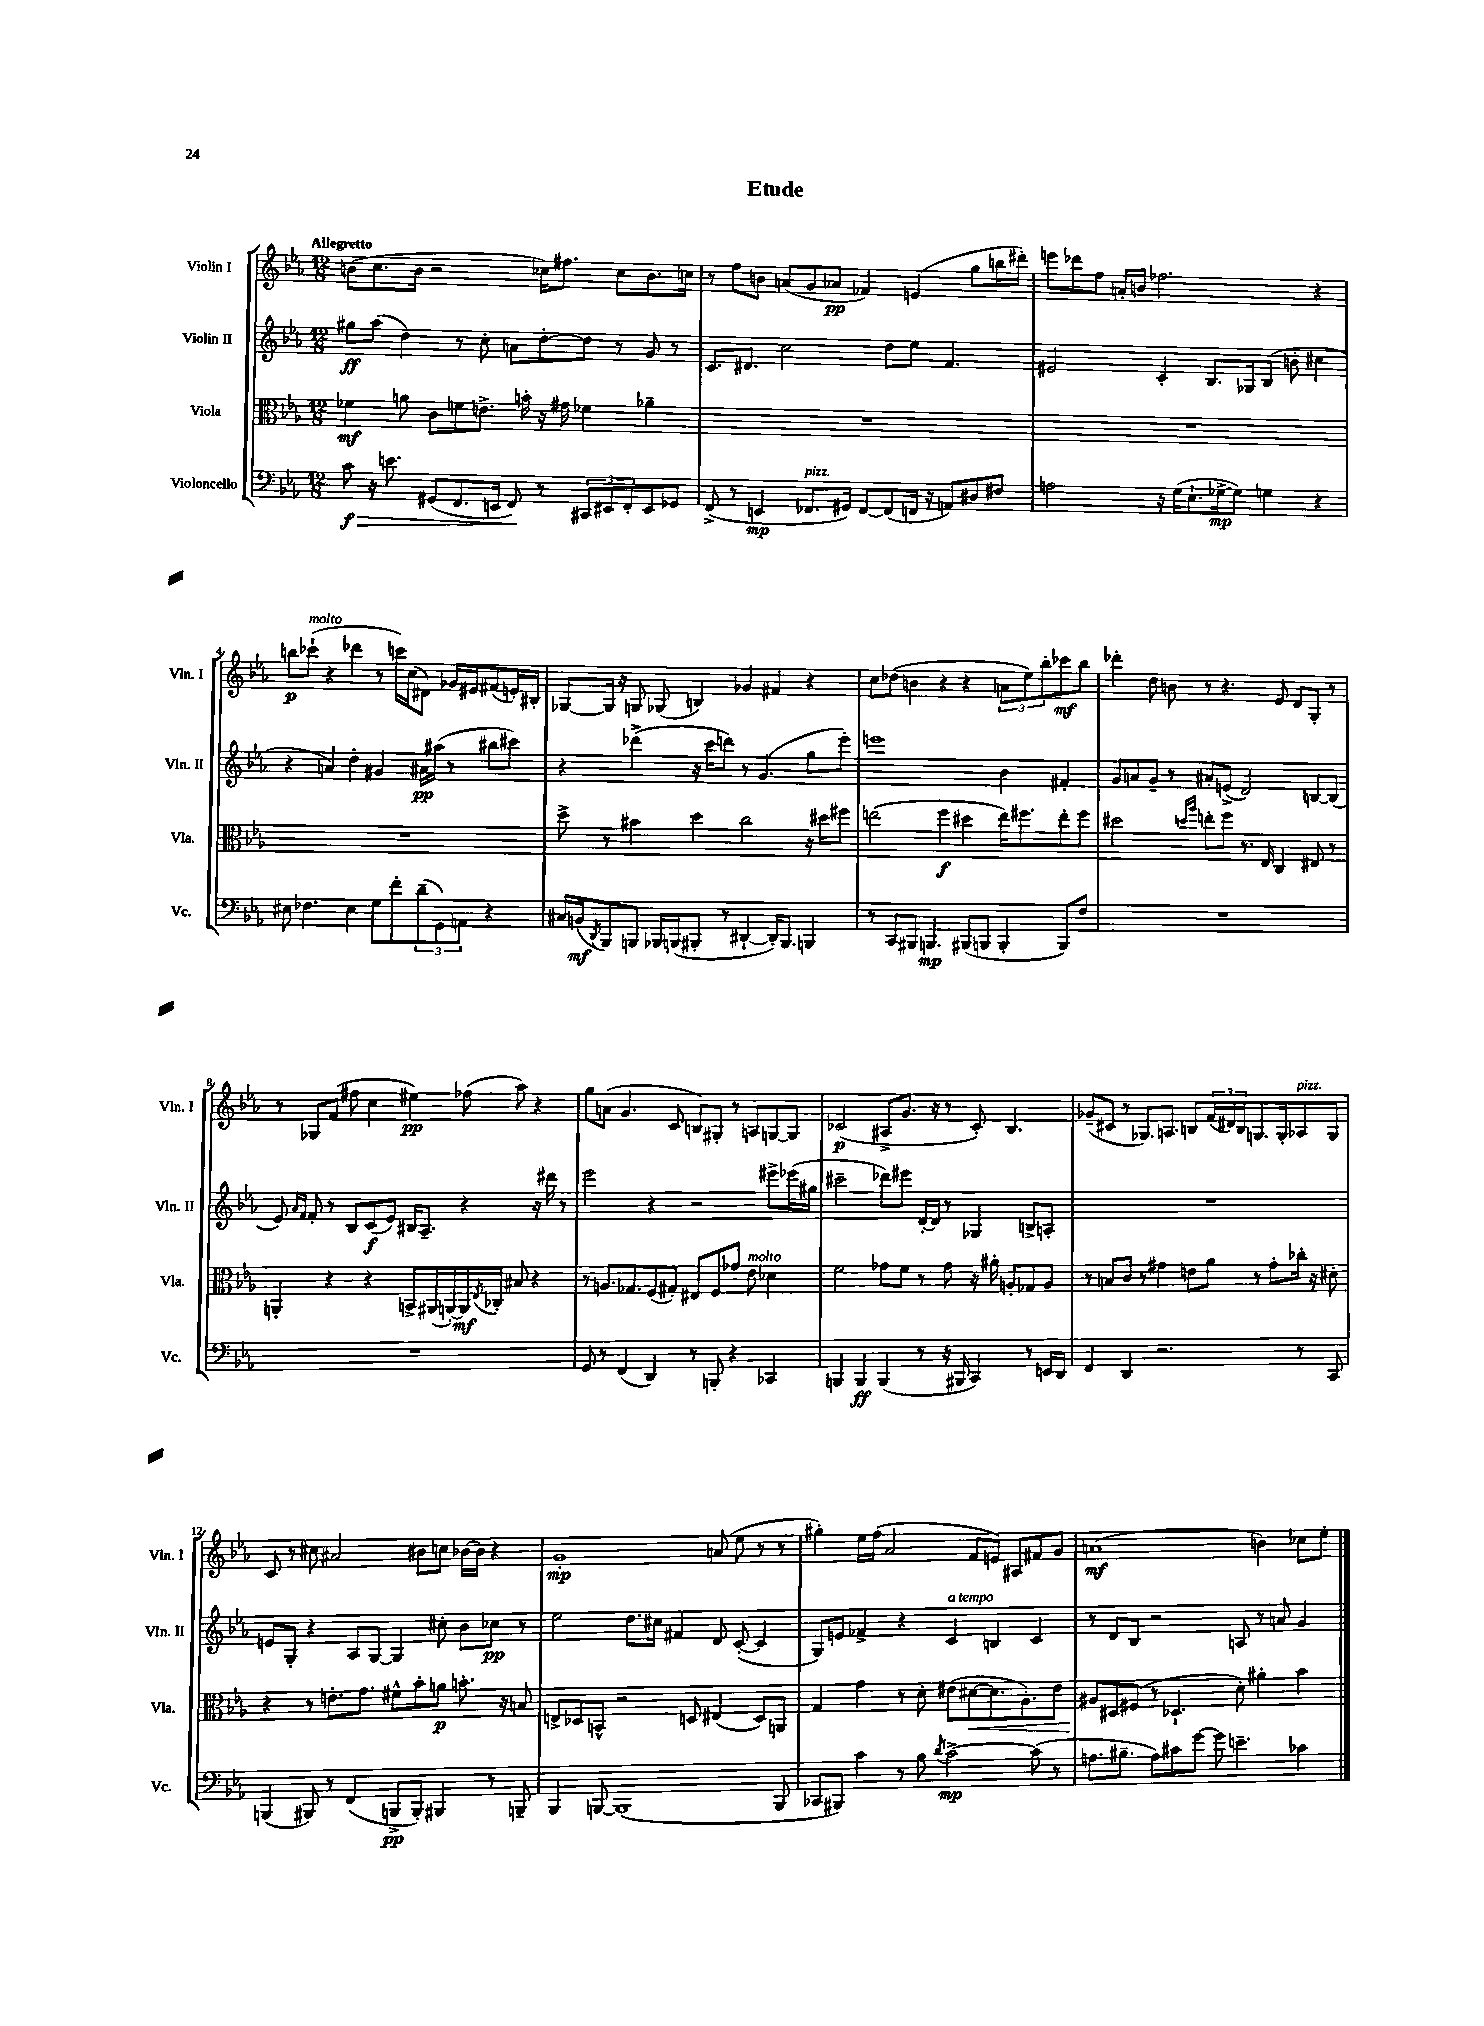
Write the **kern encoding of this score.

**kern	**kern	**kern	**kern
*staff4	*staff3	*staff2	*staff1
*clefF4	*clefC3	*clefG2	*clefG2
*k[b-e-a-]	*k[b-e-a-]	*k[b-e-a-]	*k[b-e-a-]
*M12/8	*M12/8	*M12/8	*M12/8
8c	4f-	8gg#	(8b
16r	.	(8aa-	8.cc
8.e	.	.	.
.	8a	4dd)	.
.	.	.	16b
(8GG#	8c	.	2r
8.FF	8f	8r	.
.	8.e^	8cc'	.
16EE	.	.	.
8FF)	.	8a	.
.	16b'	.	.
8r	16r	[8dd'	16cc-)
.	16g#	.	8.ff#
12CC#	4f-	8dd]	.
12EE#	.	.	.
.	.	8r	8cc-
12FF'	.	.	.
8EE#	4a-~	8g	8.b
8GG-	.	8r	.
.	.	.	16cc
=	=	=	=
(8FF^	1.r	8.c	8r
8r	.	.	8ff
.	.	8.d#	.
4EE	.	.	8b
.	.	2cc	(8a
8.FF-	.	.	8g
.	.	.	8a-
16GG#)	.	.	.
[8FF-	.	.	4f-)
(8FF-]	.	8dd	.
16FF	.	8ee-	(4e
16r	.	.	.
8AA)	.	4.f	.
8D#	.	.	8gg
8F#	.	.	16bb
.	.	.	16ddd#')
=	=	=	=
2A	1.r	2e#	8eee
.	.	.	8ddd-
.	.	.	8ff
.	.	.	16a'
.	.	.	16b
16r	.	4c'	2.ff-
(16G	.	.	.
8.E-`	.	.	.
.	.	8.B-	.
[16G-^	.	.	.
8G-])	.	.	.
.	.	16G-	.
4G	.	(8B-	.
.	.	8b'	.
4r	.	4cc#	4r
=	=	=	=
8E#	1.r	4r	8bb
4.F-	.	.	(8ccc-`
.	.	4a)	4r
4E#	.	4dd'	4ddd-
8G	.	4g#	8r
8f'	.	.	16ccc)
.	.	.	(16cc
(12d~	.	16a#	8d#)
.	.	(16aa#	.
12GG)	.	.	.
.	.	8r	16g-
12AA	.	.	.
.	.	.	16e#
4r	.	8bb#	(8f#
.	.	8ccc#)	16e')
.	.	.	16B#'
=	=	=	=
16C#	8dd^	4r	[8G-
(16BB	.	.	.
8qDD	.	.	.
8BBB-)	8r	.	16G-]
.	.	.	16r
8BBB	4b#	(4ddd-^	8G
16BBB-	.	.	(8G-
(16BBB	.	.	.
8BBB#'	4dd	16r	4B)
.	.	16ccc	.
8r	.	8ddd)	.
[4DD#`	2cc	8r	4g-
.	.	(4.g	.
16DD#'])	.	.	4f#
8.BBB#	.	.	.
4BBB	16r	8gg	4r
.	16dd#	.	.
.	8ff#	8eee-')	.
=	=	=	=
8r	(2ee	1eee	8cc
8CC	.	.	(8dd-
8BBB#	.	.	4b
4.BBB	.	.	.
.	4ff	.	4r
(8BBB#	4dd#	.	4r
8BBB	.	.	.
4BBB'	16ee)	4b-	12a
.	8.ff#	.	.
.	.	.	12ee-)
.	.	.	12bb-'
8BBB)	8ee'	4f#'	8ccc-
8F	8ff#	.	8bb-
=	=	=	=
1.r	2dd#	8g	4ddd-'
.	.	8a	.
.	.	8g~	8dd
.	.	8r	8b
.	16qqdd	.	.
.	16qqaa-	.	.
.	8ee'	8a#'	8r
.	8ff	(8e^	4.r
.	8.r	2d)	.
.	16E-	.	.
.	4C	.	8e-
.	.	.	8d
.	8E#	[8B	8G'
.	8r	(8B]	8r
=	=	=	=
1.r	4AA'	8e-)	8r
.	.	16qqa-	.
.	.	16qqf	.
.	.	8f'	8G-
.	4r	8r	(8f
.	.	8B-	8ff#
.	4r	(8c	4cc
.	.	8e-)	.
.	8BB^	16B#	4ee#)
.	.	8.A-~	.
.	(16AA#	.	.
.	[16AA')	.	.
.	16AA]	4r	(8ff-
.	8qE-	.	.
.	16C-'	.	.
.	8B#	.	8aa-)
.	4r	16r	4r
.	.	16ddd#	.
.	.	8r	.
=	=	=	=
8GG	8r	2eee-	8gg
8r	8.A	.	(8a
(4FF	.	.	4.g
.	8.G-	.	.
4DD)	(8F	4r	.
.	8G#')	.	8c
8r	8E#	2r	8B)
8BBB'	8F	.	8G#'
4r	8g-	.	8r
.	8e-	.	8A
4CC-	4d-	8eee#^	[8G
.	.	(16eee-	8G]
.	.	16gg#	.
=	=	=	=
4BBB	2f	2ccc#~	(2c-
4BBB	.	.	.
(4BBB	8g-	8ddd-)	8A#^
.	8f	8eee#	8.g
8r	8r	[16d'	.
.	.	16d]	16r
16r	8g-	8r	8r
16BBB#	.	.	.
4CC)	16r	4G-	8c-')
.	16a#'	.	.
.	8A'	.	4.B-
8r	8G-	8B^	.
16EE	8A	8A'	.
16DD	.	.	.
=	=	=	=
4FF	8r	1.r	(8g-~
.	8B	.	8c#
4DD	8c	.	8r
.	8r	.	8.G-)
2.r	4g#	.	.
.	.	.	8.A
.	8e	.	8B
.	8a-	.	(24f
.	.	.	24d#)
.	.	.	24B
.	8r	.	8.G
.	8g#'	.	.
.	.	.	16G'
8r	16cc-'	.	8A-
.	16r	.	.
8CC	8d#'	.	8G
=	=	=	=
(4BBB	4r	8e	8c
.	.	8G'	8r
8BBB#)	8r	4r	8cc#
8r	8.e'	.	2a#
(4FF	.	8A-	.
.	8.g	.	.
.	.	[8G	.
8BBB^	8f#^^	4G]	.
8BBB')	8b-'	.	8b#
4BBB#	8a	8cc#'	8cc
.	8.b'	8b-	[16b-
.	.	.	16b-]
8r	.	8cc-	4r
.	16r	.	.
8BBB~	8B	8r	.
=	=	=	=
4BBB-	8E^	2ee-	1g'
.	8D-	.	.
[8BBB	8BB^^	.	.
(1BBB]	2r	.	.
.	.	8.dd	.
.	.	16cc#	.
.	.	4f#	.
.	8D	.	.
.	(4E#	8d	(8a
.	.	([8c'	8ee-
.	8D)	4c]	8r
8BBB	8AA	.	8r
=	=	=	=
8CC-	4G	8G)	4gg#')
8BBB#)	.	8e	.
4c	4g	4f-^	16ee-
.	.	.	(16ff
.	.	.	2a-
8r	8r	4r	.
8B-	8d'	.	.
8qd	.	.	.
[2c^	(8e#	4c	.
.	[8d#	.	8f
.	8.d#]	4B	8e)
.	.	.	8A#
.	8.A-')	.	.
(8c]	.	4c	8f#
8r	8e#	.	8g
=	=	=	=
8.A	8A#	8r	(1a
.	8D#	8d	.
8.B#~	.	.	.
.	(8F#	8B-	.
8A)	8r	2r	.
8c#	4.D-`	.	.
[8g	.	.	.
8g]	.	.	.
4.e~	8d')	8A	.
.	4a#'	8r	4b)
.	.	8a	.
4c-	4b-	4g	8cc-
.	.	.	8ee-'
==	==	==	==
*-	*-	*-	*-
